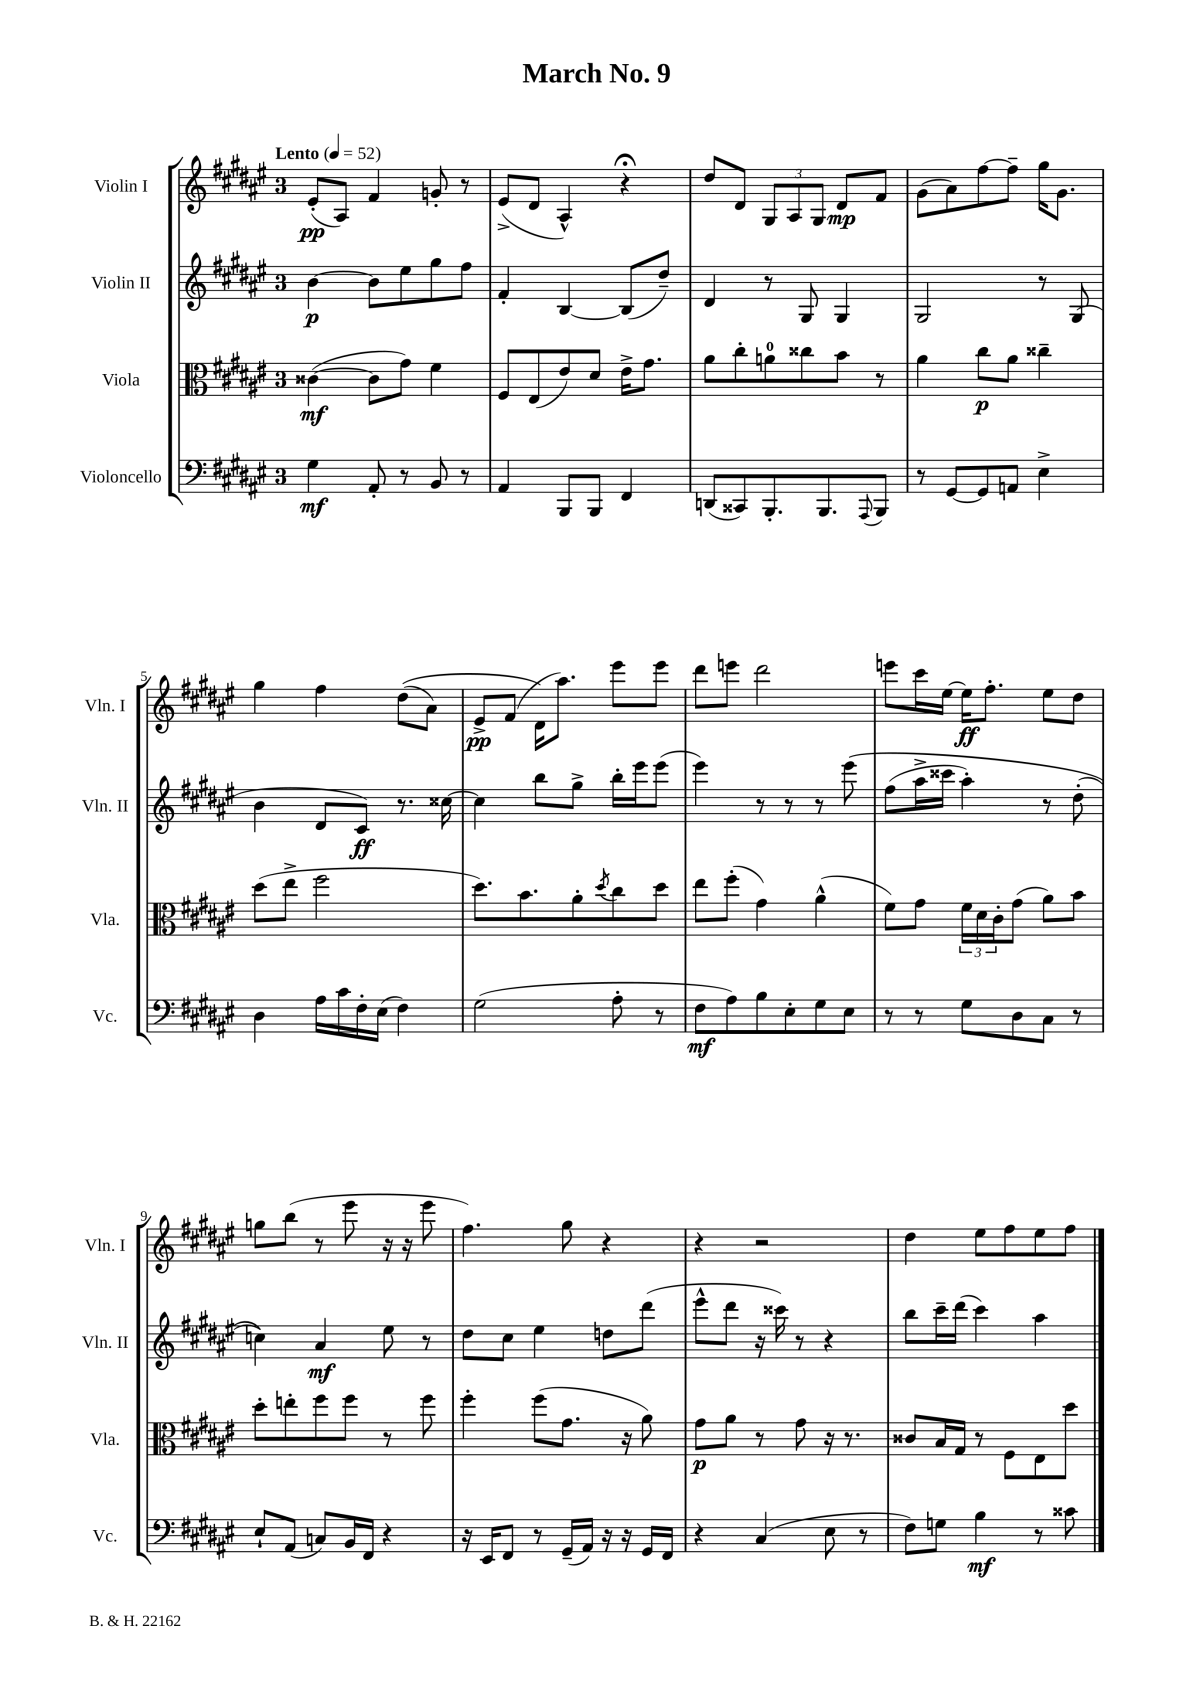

**kern	**kern	**kern	**kern
*staff4	*staff3	*staff2	*staff1
*clefF4	*clefC3	*clefG2	*clefG2
*k[f#c#g#d#a#e#]	*k[f#c#g#d#a#e#]	*k[f#c#g#d#a#e#]	*k[f#c#g#d#a#e#]
*M3/4	*M3/4	*M3/4	*M3/4
*MM52	*MM52	*MM52	*MM52
4G#	([4c##	[4b	(8e#'
.	.	.	8A#)
8AA#'	8c##]	8b]	4f#
8r	8g#)	8ee#	.
8BB	4f#	8gg#	8g'
8r	.	8ff#	8r
=	=	=	=
4AA#	8F#	4f#'	(8e#^
.	(8E#	.	8d#
8BBB	8e#)	[4B	4A#^^)
8BBB	8d#	.	.
4FF#	16e#^	(8B]	4r;
.	8.g#	.	.
.	.	8dd#~)	.
=	=	=	=
(8DD	8a#	4d#	8dd#
8CC##)	8cc#'	.	8d#
8.BBB'	8a	8r	12G#
.	.	.	12A#
.	8cc##	8G#	.
.	.	.	12G#
8.BBB	.	.	.
.	8b	4G#	8d#
8qqAAA#	.	.	.
8BBB	8r	.	8f#
=	=	=	=
8r	4a#	2G#	(8g#
[8GG#	.	.	8a#)
8GG#]	8cc#	.	[8ff#
8AA	8a#	.	8ff#~]
4E#^	4cc##~	8r	16gg#
.	.	.	8.g#
.	.	(8G#	.
=	=	=	=
4D#	(8dd#	4b	4gg#
.	8ee#^	.	.
16A#	2ff#	8d#	4ff#
16c#	.	.	.
16F#'	.	8c#)	.
(16E#	.	.	.
4F#)	.	8.r	&((8dd#
.	.	.	8a#)
.	.	[16cc##	.
=	=	=	=
(2G#	8.dd#)	4cc##]	8e#^
.	.	.	(8f#
.	8.b	.	.
.	.	8bb	16d#&)
.	.	.	8.aa#)
.	8a#'	8gg#^	.
.	8qdd#	.	.
8A#'	8cc#	16bb'	8eee#
.	.	16eee#	.
8r	8dd#	(8eee#	8eee#
=	=	=	=
8F#	8ee#	4eee#)	8ddd#
8A#)	(8ff#'	.	8eee
8B	4g#)	8r	2ddd#
8E#'	.	8r	.
8G#	(4a#^^	8r	.
8E#	.	&(8eee#	.
=	=	=	=
8r	8f#)	(8ff#	8eee
8r	8g#	16aa#^	16ccc#
.	.	16ccc##	[16ee#
8G#	24f#	4aa#')	16ee#]
.	24d#	.	.
.	.	.	8.ff#'
.	24c#'	.	.
8D#	(8g#	.	.
8C#	8a#)	8r	8ee#
8r	8b	(8dd#'	8dd#
=	=	=	=
8E#`	8dd#'	4cc)&)	8gg
(8AA#	8ee'	.	(8bb
8C)	8ff#	4a#	8r
16BB	8ff#	.	8eee#
16FF#	.	.	.
4r	8r	8ee#	16r
.	.	.	16r
.	8ff#	8r	8eee#
=	=	=	=
16r	4ff#'	8dd#	4.ff#)
16EE#	.	.	.
8FF#	.	8cc#	.
8r	(8ff#	4ee#	.
(16GG#~	8.g#	.	8gg#
16AA#)	.	.	.
16r	.	8dd	4r
16r	16r	.	.
16GG#	8a#)	(8ddd#	.
16FF#	.	.	.
=	=	=	=
4r	8g#	8eee#^^	4r
.	8a#	8ddd#	.
(4C#	8r	16r	2r
.	.	16ccc##)	.
.	8g#	8r	.
8E#	16r	4r	.
.	8.r	.	.
8r	.	.	.
=	=	=	=
8F#)	8c##	8bb	4dd#
8G	16B	16ccc#~	.
.	16G#	(16ddd#	.
4B	8r	4ccc#)	8ee#
.	8F#	.	8ff#
8r	8E#	4aa#	8ee#
8c##	8dd#	.	8ff#
==	==	==	==
*-	*-	*-	*-
